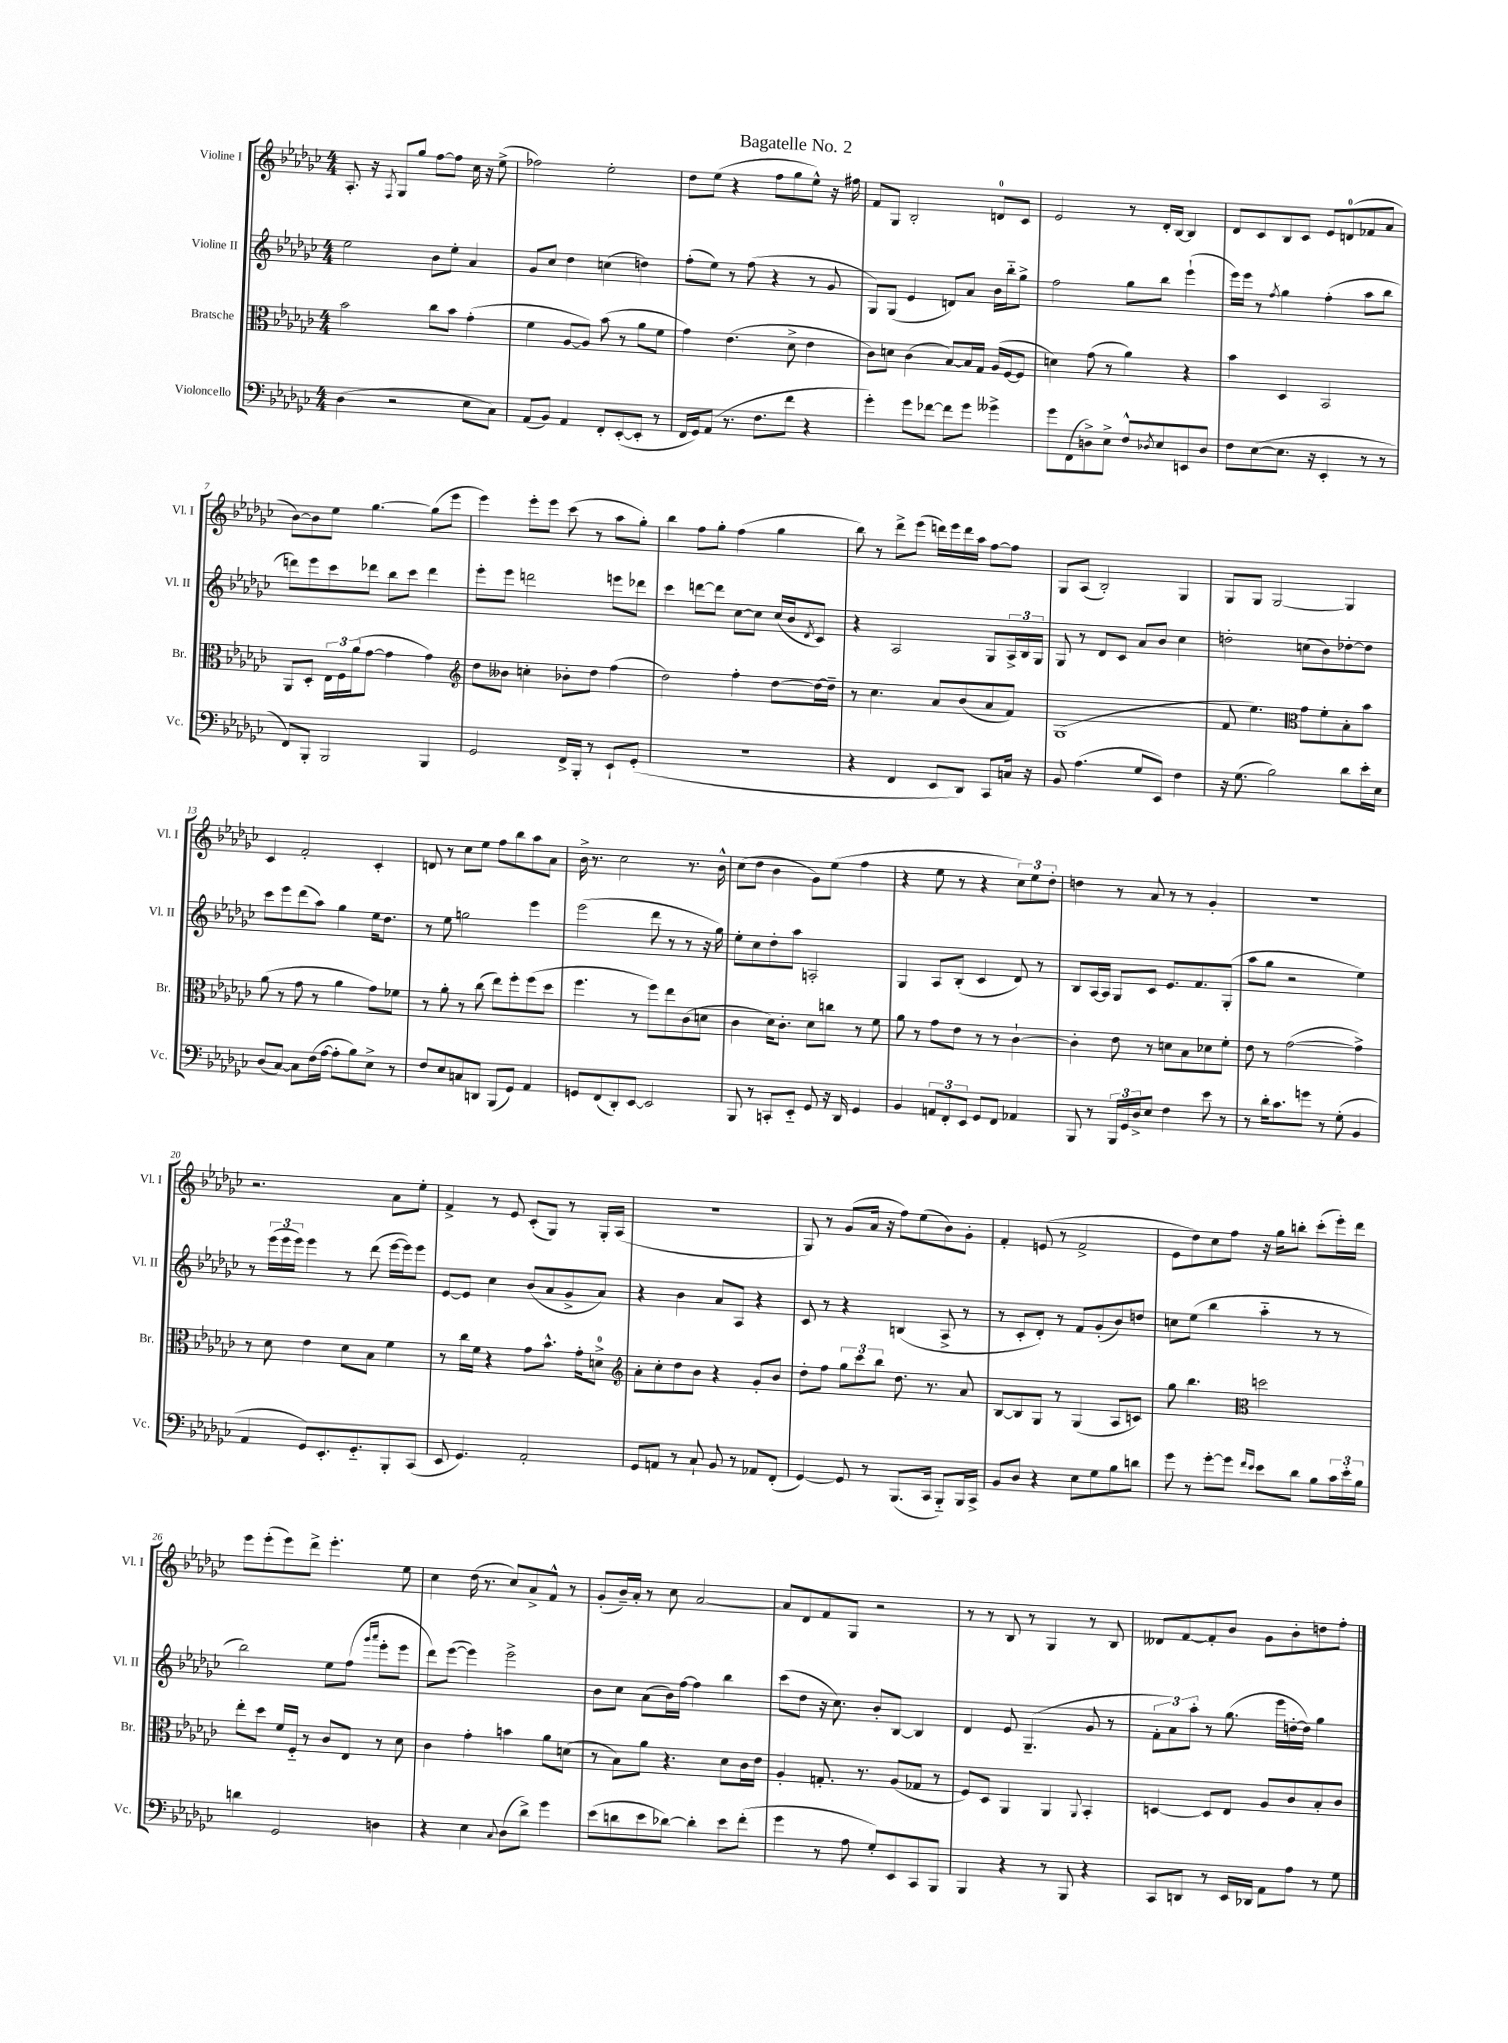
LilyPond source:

\header { title = "Bagatelle No. 2" }
<<
\new StaffGroup <<
\new Staff = "s0" \with { instrumentName = "Violine I" shortInstrumentName = "Vl. I" } {
    \clef treble \key ges \major \numericTimeSignature \time 4/4
    aes8.-. r16 \acciaccatura { f8 } ges8 ges''8 f''8~ f''8 ces''16 r16 ees''8->( |
    fes''2) ees''2-. |
    des''8 ees''8( r4 f''8 ges''8 ees''8-^) r16 fis''16 |
    f'8 ges8 bes2-. d'8-0 ces'8 |
    ees'2 r8 des'16-. bes16~ bes4 |
    des'8 ces'8 bes8 ces'8 ees'8 d'8-0( fes'8 aes'8 |
    bes'8~) bes'8 ees''8 ges''4.~ ges''8( ees'''8 |
    ees'''4) ees'''8-. ees'''8 ces'''8( r8 aes''8 ges''8-.) |
    bes''4 f''8 ges''8-. f''4( ges''4 |
    bes''8) r8 des'''8-> ees'''8( d'''16) ees'''16 d'''16 aes''16 f''8~ f''8 |
    ges8 aes8( bes2-.) ges4 |
    ges8 ges8 ges2~ ges4 |
    ces'4 f'2-. ces'4-. |
    d'8 r8 ces''8 ees''8 f''8 bes''8 aes''8 aes'8 |
    bes'16-> r8. ces''2 r8. bes'16-^ |
    ces''8( des''8 bes'4 ges'8) ees''8( f''4 |
    r4 ees''8 r8 r4 \tuplet 3/2 { ces''8) ees''8 des''8-. } |
    d''4 r8 aes'8 r8 r8 ges'4-. |
    R1 |
    r2. aes'8 ees''8-. |
    f'4-> r8 ees'8 ces'8-.( ges8) r8 ges16-. aes16( |
    R1 |
    ges8) r8 ges'8( aes'16 r16 f''8) ees''8( bes'8) ges'8-. |
    f'4-. e'8( r8 f'2-> |
    ees'8 des''8) ces''8 f''8 r16 ges''16 b''8-. ces'''8-.( ees'''16-.) des'''16 |
    ees'''8 ees'''8-.( ees'''8) des'''8-> ees'''4.-. ees''8 |
    ces''4 des''16( r8. ces''8) aes'8-> f'8-^ r8 |
    ges'8-.( bes'16--) aes'16-. r8 ces''8 aes'2~ |
    aes'8 des'8 f'8 ges8 r2 |
    r8 r8 bes8 r8 ges4 r8 bes8 |
    deses'8 f'8~ f'8-. bes'8 ges'8 bes'8-. d''8 f''8-. \bar "|." |
}
\new Staff = "s1" \with { instrumentName = "Violine II" shortInstrumentName = "Vl. II" } {
    \clef treble \key ges \major \numericTimeSignature \time 4/4
    ees''2 bes'8 ees''8-. aes'4 |
    ges'8 ces''8 des''4 c''4( d''4) |
    f''8-.( ees''8) r8 f''8( r4 r8 ges'8 |
    ges8) ges8( ees'4 d'8) aes'8 bes'16 bes''16-_ ges''8-> |
    f''2 ges''8 bes''8 ees'''4-!( |
    ees'''16) ees'''16 r8 \acciaccatura { f''8 } ges''4 f''4-.( aes''8 bes''8 |
    d'''8) ees'''8 ces'''8 des'''8 bes''8 ces'''8 des'''4 |
    ees'''8-. ees'''8 d'''2 e'''8 des'''8 |
    ces'''4 d'''8~ d'''8 ces''8~ ces''8 ces''16( bes'16 \acciaccatura { des'8 } ces'8) |
    r4 aes2 ges8 \tuplet 3/2 { aes16-> bes16 ges16 } |
    ges8 r8 des'8 ces'8 aes'8 bes'8 ces''4 |
    d''2-. c''8( bes'8) des''8~-. des''8 |
    ces'''8 ees'''8 des'''8( aes''8) ges''4 ees''16 des''8. |
    r8 ees''8 g''2 ees'''4 |
    ees'''2( des'''8 r8 r8 r16 ges''16) |
    ees''8-. ces''8 des''8-. aes''8 a2-. |
    ges4 aes8 bes8-.( ces'4 des'8) r8 |
    bes8 aes16~ aes16 ges8 ces'8 ees'8. f'8. ges8-.( |
    aes''8 ges''8 r2 ees''4) |
    r8 \tuplet 3/2 { ees'''16( ees'''16 ees'''16) } ees'''4 r8 des'''8( ees'''16~ ees'''16) ees'''8 |
    ees'8~ ees'8 ces''4 bes'8( aes'8 ges'8-> aes'8) |
    r4 bes'4 aes'8 aes8 r4 |
    ces'8 r8 r4 b4( aes8-> r8 |
    r8 ces'8-. des'8-.) r8 f'8 ges'8-.( bes'8) d''8 |
    c''8 ees''8( bes''4 aes''4-_ r8 r8 |
    bes''2) ees''8 f''8( \grace { ges'''16 aes'''16 } ees'''8-. ees'''8 |
    des'''8) ees'''8~( ees'''4) ees'''2-> |
    bes'8 ces''8 aes'8( bes'16) f''16~ f''4 bes''4 |
    ces'''8( des''8 r16 ces''8.) bes'8-. bes8~ bes4 |
    des'4 ees'8 ges4.--( ges'8 r8 |
    \tuplet 3/2 { f'8-. aes'8) aes''8-. } r8 ges''8.( ees'''16 d''16~-. d''16) ges''4 \bar "|." |
}
\new Staff = "s2" \with { instrumentName = "Bratsche" shortInstrumentName = "Br." } {
    \clef alto \key ges \major \numericTimeSignature \time 4/4
    bes'2 ces''8 bes'8 ges'4-.( |
    f'4 aes8~ aes8) bes'8( r8 aes'8 f'8 |
    ges'4) ees'4.( des'8-> ees'4 |
    ces'8) d'8 ces'4( bes8~) bes16 ges16 aes16( f16~ f8 |
    d'4) ges'8( r8 aes'4) r4 |
    bes'4 des4 bes,2 |
    aes,8 des8-. \tuplet 3/2 { ees16 f16 aes'16( } ges'8~ ges'4 ges'4) |
    \clef treble des''8 beses'8 c''4-. bes'8-. des''8 f''4( |
    des''2) f''4-. des''8~ des''16~ des''16-- |
    r8 ces''4. aes'8 bes'8( aes'8 f'8) |
    ges1( |
    f'8 ees''4.) \clef alto ges'8 f'8-. bes8-. bes'8 |
    aes'8( r8 ges'8 r8 aes'4 ges'8) fes'8 |
    r8 aes'8-. r8 ces''8( ees''8) f''8-. f''8( des''8 |
    f''4. r8 f''8) ees''8 ces'8( d'8 |
    ces'4 des'16) ces'8.-. des'8 c''8 r8 f'8 |
    aes'8 r8 ges'8 ees'8 r8 r8 ces'4~-! |
    ces'4-. ees'8 r8 d'8 bes8 des'8 f'8-. |
    ees'8 r8 ges'2~( ges'4->) |
    r8 des'8 ees'4 des'8 bes8 f'4 |
    r8 ces''16 f'16 r4 ges'8 bes'8.-^ ges'16-. d'8-0-> |
    \clef treble aes'8-. ces''8-. des''8 bes'8 r4 ges'8-. bes'8 |
    des''8-. f''8 \tuplet 3/2 { ges''8 ces'''8 bes''8 } des''8. r8. aes'8 |
    bes8~ bes8 ges8 r8 ges4( aes8 c'8) |
    ges''8 bes''4. \clef alto d''2 |
    ees''8-. des''8 f'16 f16-_ r8 ces'8 ees8 r8 des'8 |
    ces'4 ges'4-. b'4 aes'8 d'8( |
    r8 bes8) aes'8 r4. des'8 ces'16 ees'16 |
    aes4-. g8.-. r8. aes8( ges8 r8 |
    f8) des8 aes,4 aes,4 \appoggiatura { aes,8 } bes,4-. |
    d4~ d8 ees8 aes8 ces'8 bes8-. ces'8 \bar "|." |
}
\new Staff = "s3" \with { instrumentName = "Violoncello" shortInstrumentName = "Vc." } {
    \clef bass \key ges \major \numericTimeSignature \time 4/4
    des4( r2 ees8 ces8) |
    aes,8( bes,8) aes,4 f,8-. ees,8~-.( ees,8-. r8 |
    f,16 ges,16) aes,8( r8. f8. f'8 r4 |
    ges'4-.) ges'8 fes'8~ fes'8 ges'8 geses'4-> |
    ges'8 f,8( d8->) ees8-> f8-^ \acciaccatura { des8 } ees8 e,8 des8 |
    f8 ees8~( ees8. r16 ees,4-. r8 r8 |
    f,8) bes,,8-. bes,,2 bes,,4 |
    ges,2 f,16-> bes,,16-. r8 ees,8-! ges,8-.( |
    r1 |
    r4 f,4 ees,8 des,8) ces,8 c16 r16 |
    bes,8 aes4.( ges8 ees,8) f4 |
    r16 ges8.( bes2) des'8 ees'16-. ees16 |
    des8( ces8~) ces8 f16( aes16~ aes8-. bes8) ees8-> r8 |
    f8 ees8 c8 d,8 bes,,8( ges,8) aes,4 |
    g,8 f,8( des,8-.) ees,8~ ees,2 |
    bes,,8 r8 c,8-. ees,8-_ ges,8 r16 des,16 ges,4 |
    bes,4 \tuplet 3/2 { a,8 f,8-. ees,8 } ges,8 f,8 aes,4 |
    bes,,8 r8 \tuplet 3/2 { bes,,16 ges,16 des16-> } ees8 f4 ees'8 r8 |
    r8 des'16-. ces'8. g'8 r8 ges8-.( bes,4 |
    aes,4 ges,8) ees,8.-. ges,8.-_ bes,,8-. ces,8( |
    ees,8 ges,4.) aes,2-. |
    ges,8 a,8 r8 ces8-! bes,8 r8 aes,8 f,8-.( |
    ges,4~) ges,8 r8 bes,,8.( ces,16 bes,,8-_) bes,,16 ces,16-> |
    bes,8 des8 r4 ees8 ges8 bes8 d'8 |
    ges'8 r8 ges'8~-. ges'8 \grace { f'16 ees'16 } ees'8 des'8 bes8 \tuplet 3/2 { ces'16 ees'16-. bes16 } |
    d'4 ges,2 d4 |
    r4 ees4 \appoggiatura { ces8 } des8( des'8->) ges'4 |
    ees'8( d'8 ees'8 des'8~) des'4-. ees'8 f'8-.( |
    ges'4 r8 aes8 ges8-.) ees,8 ces,8 bes,,8 |
    bes,,4 r4 r8 bes,,8 r4 |
    ces,8 d,8 r8 ees,16 des,16 aes,8 aes8 r8 ges8 \bar "|." |
}
>>
>>
